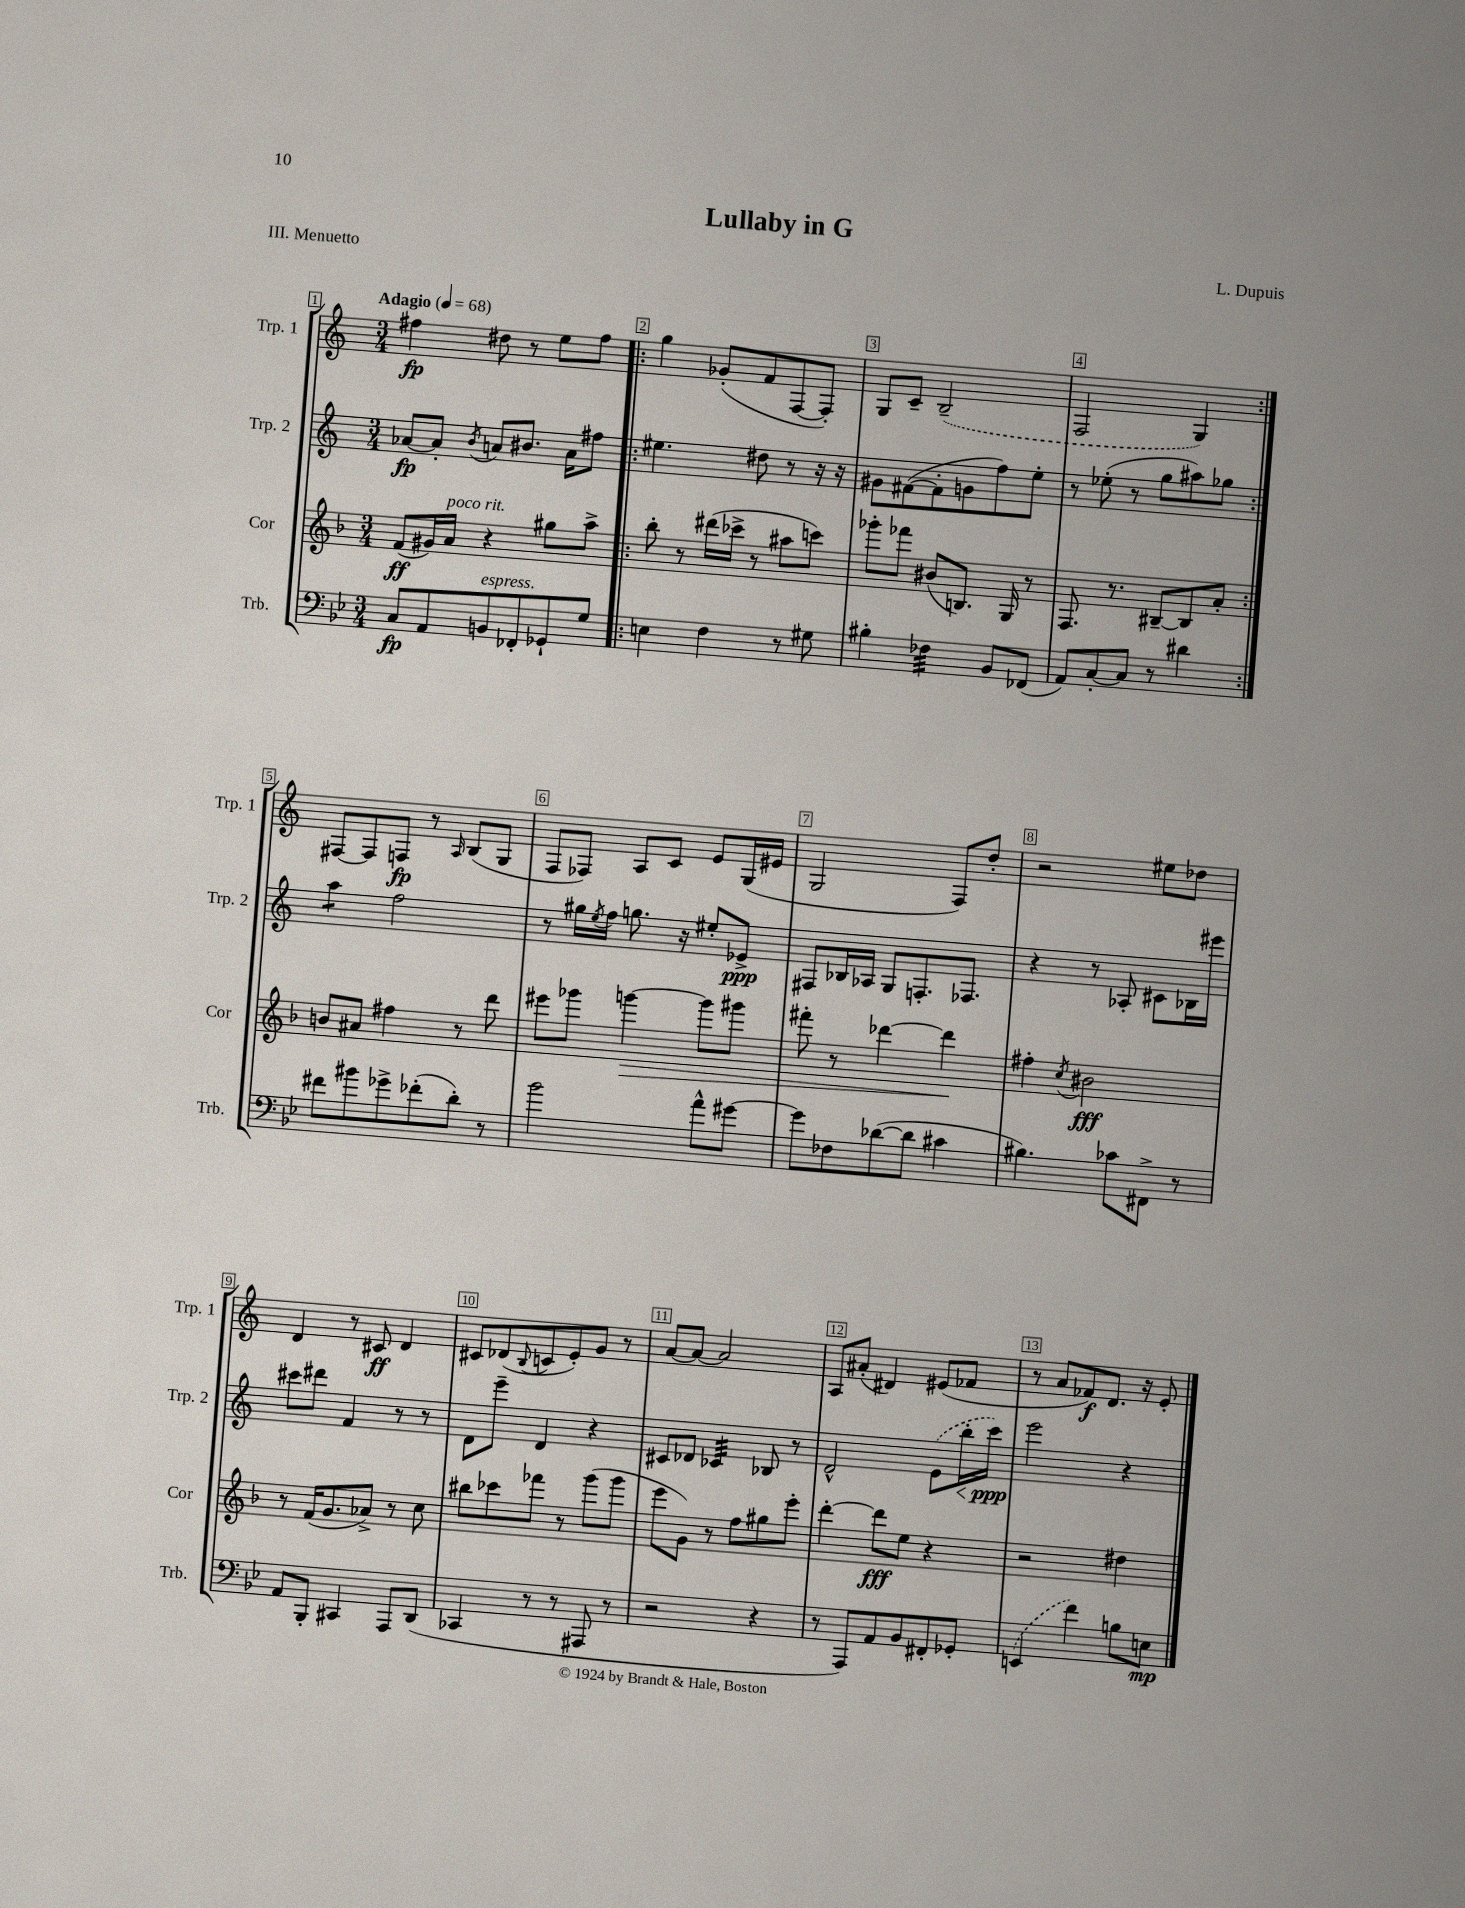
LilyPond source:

\header { title = "Lullaby in G" composer = "L. Dupuis" piece = "III. Menuetto" }
<<
\new StaffGroup <<
\new Staff = "s0" \with { instrumentName = "Trp. 1" shortInstrumentName = "Trp. 1" } {
    \clef treble \key c \major \numericTimeSignature \time 3/4 \tempo "Adagio" 4 = 68
    fis''4\fp dis''8 r8 e''8 fis''8 |
    \repeat volta 2 { g''4 ges'8-.( f'8 f8~ f8-.) |
    g8 c'8-- \once \slurDashed b2--( |
    f2 g4) | }
    fis8~ fis8 f8\fp r8 \grace { a16 } b8( g8 |
    f8 fes8) a8 c'8 e'8 g16( eis'16 |
    g2 f8) d''8-. |
    r2 eis''8 des''8 |
    d'4 r8 cis'8\ff d'4 |
    cis'8 des'8( \appoggiatura { b8 } c'8 e'8-.) g'8 r8 |
    a'8~ a'8~ a'2 |
    a8 ais'8-.( dis'4) eis'8( fes'8 |
    r8 a'8 fes'8\f) d'8. r16 e'8-. \bar "|." |
}
\new Staff = "s1" \with { instrumentName = "Trp. 2" shortInstrumentName = "Trp. 2" } {
    \clef treble \key c \major \numericTimeSignature \time 3/4
    aes'8~\fp aes'8-. \acciaccatura { b'8 } a'8 bis'8. a'16 fis''8 |
    \repeat volta 2 { eis''4. dis''8 r8 r16 r16 |
    gis'8 fis'8~( fis'8-. g'8 f''8) e''8-. |
    r8 ees''8-.( r8 g''8 ais''8) ges''8 | }
    a''4:8 f''2 |
    r8 gis''16 \acciaccatura { e''8 } f''16 g''8. r16 eis''8-. ees'8->\ppp |
    fis8 bes16 aes16 g8 f8.-. fes8. |
    r4 r8 aes8-. cis'8 bes16 eis'''16 |
    cis'''8 dis'''8 f'4 r8 r8 |
    d'8 e'''8-- d'4 r4 |
    cis'8 des'8 ces'4:32 bes8 r8 |
    d'2-^ \once \slurDashed e'8( b''16-.\< c'''16\ppp\!) |
    e'''2 r4 \bar "|." |
}
\new Staff = "s2" \with { instrumentName = "Cor" shortInstrumentName = "Cor" } {
    \clef treble \key f \major \numericTimeSignature \time 3/4
    f'8\ff( gis'16) a'16^\markup { \italic "poco rit." } r4 gis''8 a''8-> |
    \repeat volta 2 { bes''8-. r8 dis'''16( ces'''16-> r8 ais''8 c'''8) |
    ges'''8-. fes'''8 bis'8( b8.) g16 r8 |
    f8. r8. bis8~-- bis8 a'8-. | }
    b'8 ais'8 fis''4 r8 d'''8 |
    eis'''8 ges'''8 g'''4~\> g'''8 gis'''8 |
    fis'''8-. r8 des'''4~ des'''4\! |
    fis''4-. \acciaccatura { c''8 } bis'2\fff |
    r8 f'16( g'8. aes'8->) r8 c''8 |
    bis''8 ces'''8 fes'''8 r8 g'''8( g'''8 |
    e'''8 g'8) r8 f''8 gis''8 e'''8-. |
    d'''4~-. d'''8\fff e''8 r4 |
    r2 dis''4 \bar "|." |
}
\new Staff = "s3" \with { instrumentName = "Trb." shortInstrumentName = "Trb." } {
    \clef bass \key bes \major \numericTimeSignature \time 3/4
    c8\fp a,8 b,8^\markup { \italic "espress." } fes,8-. ges,8-! g8 |
    \repeat volta 2 { e4 f4 r8 gis8 |
    bis4-. fes4:32 bes,8 fes,8( |
    a,8) c8~-. c8 r8 dis'4 | }
    fis'8 bis'8 ges'8-> fes'8-.( d'8-.) r8 |
    bes'2 a'8-^ gis'8~ |
    gis'8 fes8 des'8~( des'8 cis'4 |
    bis4.) ces'8 fis,8-> r8 |
    a,8 bes,,8-. cis,4 a,,8 d,8( |
    ces,4 r8 r8 ais,,8 r8 |
    r2 r4 |
    r8 a,,8) a,8 bes,8 fis,8-. ges,8-. |
    \once \slurDashed e,4( f'4) b8 e8\mp \bar "|." |
}
>>
>>
\layout { \context { \Score \override BarNumber.break-visibility = ##(#f #t #t) barNumberVisibility = #all-bar-numbers-visible \override BarNumber.stencil = #(make-stencil-boxer 0.1 0.3 ly:text-interface::print) } }
